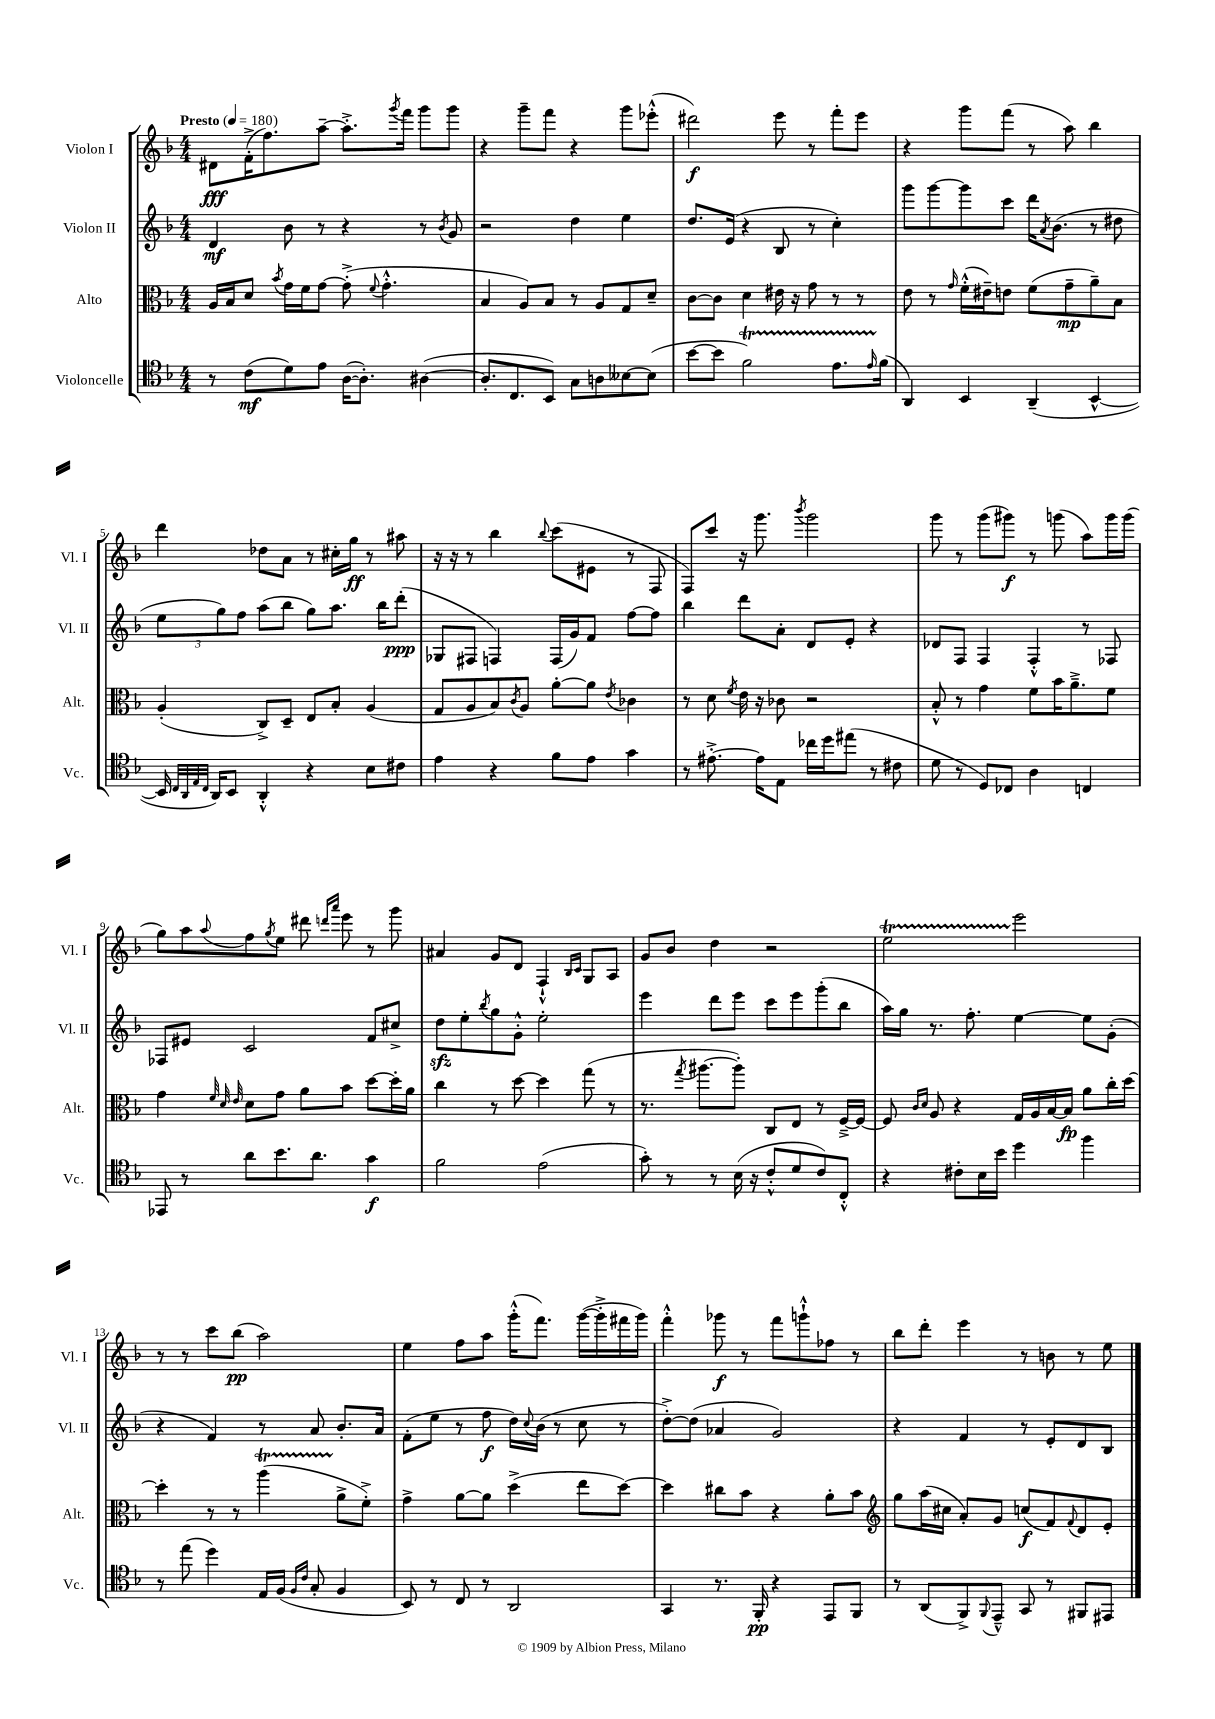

**kern	**kern	**kern	**kern
*staff4	*staff3	*staff2	*staff1
*clefC4	*clefC3	*clefG2	*clefG2
*k[b-]	*k[b-]	*k[b-]	*k[b-]
*M4/4	*M4/4	*M4/4	*M4/4
*MM180	*MM180	*MM180	*MM180
8r	16A	4d	8d#
.	16B-	.	.
(8c	8d	.	(16f'^
.	.	.	8.ff)
.	8qb-	.	.
8d)	16g	8b-	.
.	16f	.	.
8e	[8g	8r	[8aa~
([16A	(8g'^]	4r	8.aa'^]
8.A'])	.	.	.
.	8qqf	.	.
.	4.g'^^	.	.
.	.	.	8qggg
.	.	.	16fff
([4A#	.	8r	8ggg
.	.	8qb-	.
.	.	8g	8ggg
=	=	=	=
8.A#']	4B-	2r	4r
8.C	.	.	.
.	8A)	.	8ggg~
8BB-)	8B-	.	8fff
8G	8r	4dd	4r
8A	8A	.	.
[8B--	8G	4ee	8ggg
(8B--]	8d~	.	(8eee-'^^
=	=	=	=
[8b-	[8c	8.dd	2ddd#)
8b-]	8c]	.	.
.	.	(16e	.
2f)	4d	4r	.
.	16e#	8B-	8eee
.	16r	.	.
.	8g	8r	8r
8.e	8r	4cc')	8fff'
.	8r	.	8eee
16qqe	.	.	.
(16f	.	.	.
=	=	=	=
4AA)	8e	8ggg	4r
.	8r	[8ggg	.
.	16qqg	.	.
4BB-	(16f'^^	8ggg]	8ggg
.	16e#~)	.	.
.	8e	8ccc	(8fff
(4AA~	(8f	16ddd	8r
.	.	8qa	.
.	.	(8.b-	.
.	8g~	.	8aa)
[4BB-^^	8a~)	8r	4bb-
.	8B-	8dd#	.
=	=	=	=
16BB-]	(4A'	12ee	4ddd
32qqC	.	.	.
32qqAA	.	.	.
32qqE	.	.	.
32qqC	.	.	.
16AA)	.	.	.
.	.	12gg)	.
8BB-	.	.	.
.	.	12ff	.
4AA'^^	8C^)	(8aa	8dd-
.	8D~	8bb-	8a
4r	8E	8gg)	8r
.	8B-'	8.aa	16cc#'
.	.	.	16gg
8B-	(4A	.	8r
.	.	16bb-	.
8c#	.	(8ddd'	8aa#
=	=	=	=
4e	8G	8G-	16r
.	.	.	16r
.	8A	8F#	8r
4r	8B-)	4F)	4bb-
.	8qc	.	.
.	8A	.	.
.	.	.	8qqbb-
8f	[8a'	(16F	(8ccc
.	.	16g)	.
8e	8a]	8f	8e#
.	8qe	.	.
4g	4c-	[8ff	8r
.	.	8ff]	8F
=	=	=	=
8r	8r	4bb-	8F)
[8.e#'^	8d	.	8ccc
.	8qf	.	.
.	16e	8ddd	16r
16e#]	16r	.	8.ggg
8E	8c-	8a'	.
.	.	.	8qbbb-
16cc-	2r	8d	2ggg
16dd	.	.	.
(8ee#	.	8e'	.
8r	.	4r	.
8c#	.	.	.
=	=	=	=
8d	8B-'^^	8d-	8ggg
8r	8r	8F	8r
8D)	4g	4F	(8ggg
8C-	.	.	8ggg#)
4A	8f	4F'^^	8r
.	16b-	.	(8ggg
.	8.a~^	.	.
4C	.	8r	8aa)
.	8f	8F-	16ggg
.	.	.	(16ggg
=	=	=	=
8EE-	4g	8F-	8gg)
8r	.	8e#	8aa
.	32qqf	.	.
.	32qqd	.	.
.	32qqe	.	8qqaa
8a	8d	2c	8ff
.	.	.	8qgg
8.b-	8g	.	8ee
.	8a	.	8ddd#
8.a	.	.	.
.	.	.	16qqddd
.	.	.	16qqaaa
.	8b-	.	8eee
4g	[8dd	8f	8r
.	16dd']	8cc#^	8ggg
.	16a	.	.
=	=	=	=
2f	4cc	8dd	4a#
.	.	8ee'	.
.	.	8qbb-	.
.	8r	8gg	8g
.	[8dd	8g'^^	8d
(2e	4dd]	2ee'	4F`^^
.	.	.	16qqB-
.	.	.	16qqc
.	(8gg	.	8G
.	8r	.	8A
=	=	=	=
8g')	8.r	4eee	8g
8r	.	.	8b-
.	8qgg	.	.
.	[8.aa#	.	.
8r	.	8ddd	4dd
(16B-	8aa#'])	8eee	.
16r	.	.	.
8c'^^	8C	8ccc	2r
8d	8E	8eee	.
8c)	8r	(8ggg'	.
8C'^^	[16F~^	8bb-	.
.	16F_	.	.
=	=	=	=
4r	8F]	16aa)	2ee
.	.	16gg	.
.	16qqc	.	.
.	16qqd	.	.
.	8A	8.r	.
8c#'	4r	.	.
.	.	8.ff'	.
16B-	.	.	.
16b-	.	.	.
4dd	16G	[4ee	2eee
.	16A	.	.
.	[16B-	.	.
.	16B-]	.	.
4ff	8a	8ee]	.
.	16cc'	(8g'	.
.	[16dd	.	.
=	=	=	=
8r	4dd']	4r	8r
(8ee	.	.	8r
4dd)	8r	4f)	8ccc
.	8r	.	(8bb-
16E	(4aa	8r	2aa)
(16F	.	.	.
16qqF	.	.	.
16qqc	.	.	.
8G'	.	8a	.
4F	8a^	8.b-'	.
.	8f'^)	.	.
.	.	16a	.
=	=	=	=
8BB-)	4g^	(8f'	4ee
8r	.	8ee	.
8C	[8a	8r	8ff
8r	8a]	8ff	8aa
2AA	(4dd^	16dd)	(16ggg'^^
.	.	8qqcc	.
.	.	(16b-	8.fff)
.	.	8r	.
.	8ee	8cc	([16ggg
.	.	.	16ggg'^]
.	[8dd)	8r	16fff#
.	.	.	16ggg)
=	=	=	=
4GG	4dd]	[8dd'^)	4fff'^^
.	.	(8dd]	.
8.r	8cc#	4a-	8ggg-
.	8b-	.	8r
16FF'	.	.	.
4r	4r	2g)	8fff
.	.	.	8ggg`^^
8EE	8a'	.	8ff-
8FF	8b-	.	8r
=	=	=	=
*	*clefG2	*	*
8r	8gg	4r	8bb-
(8AA	(16aa	.	8ddd'
.	16cc#	.	.
8FF^)	8a')	4f	4eee
8qqFF	.	.	.
8EE~^^	8g	.	.
8GG	(8cc	8r	8r
8r	8f)	8e'	8b
.	8qqf	.	.
8FF#	8d	8d	8r
8EE#	8e'	8B-	8ee
==	==	==	==
*-	*-	*-	*-
